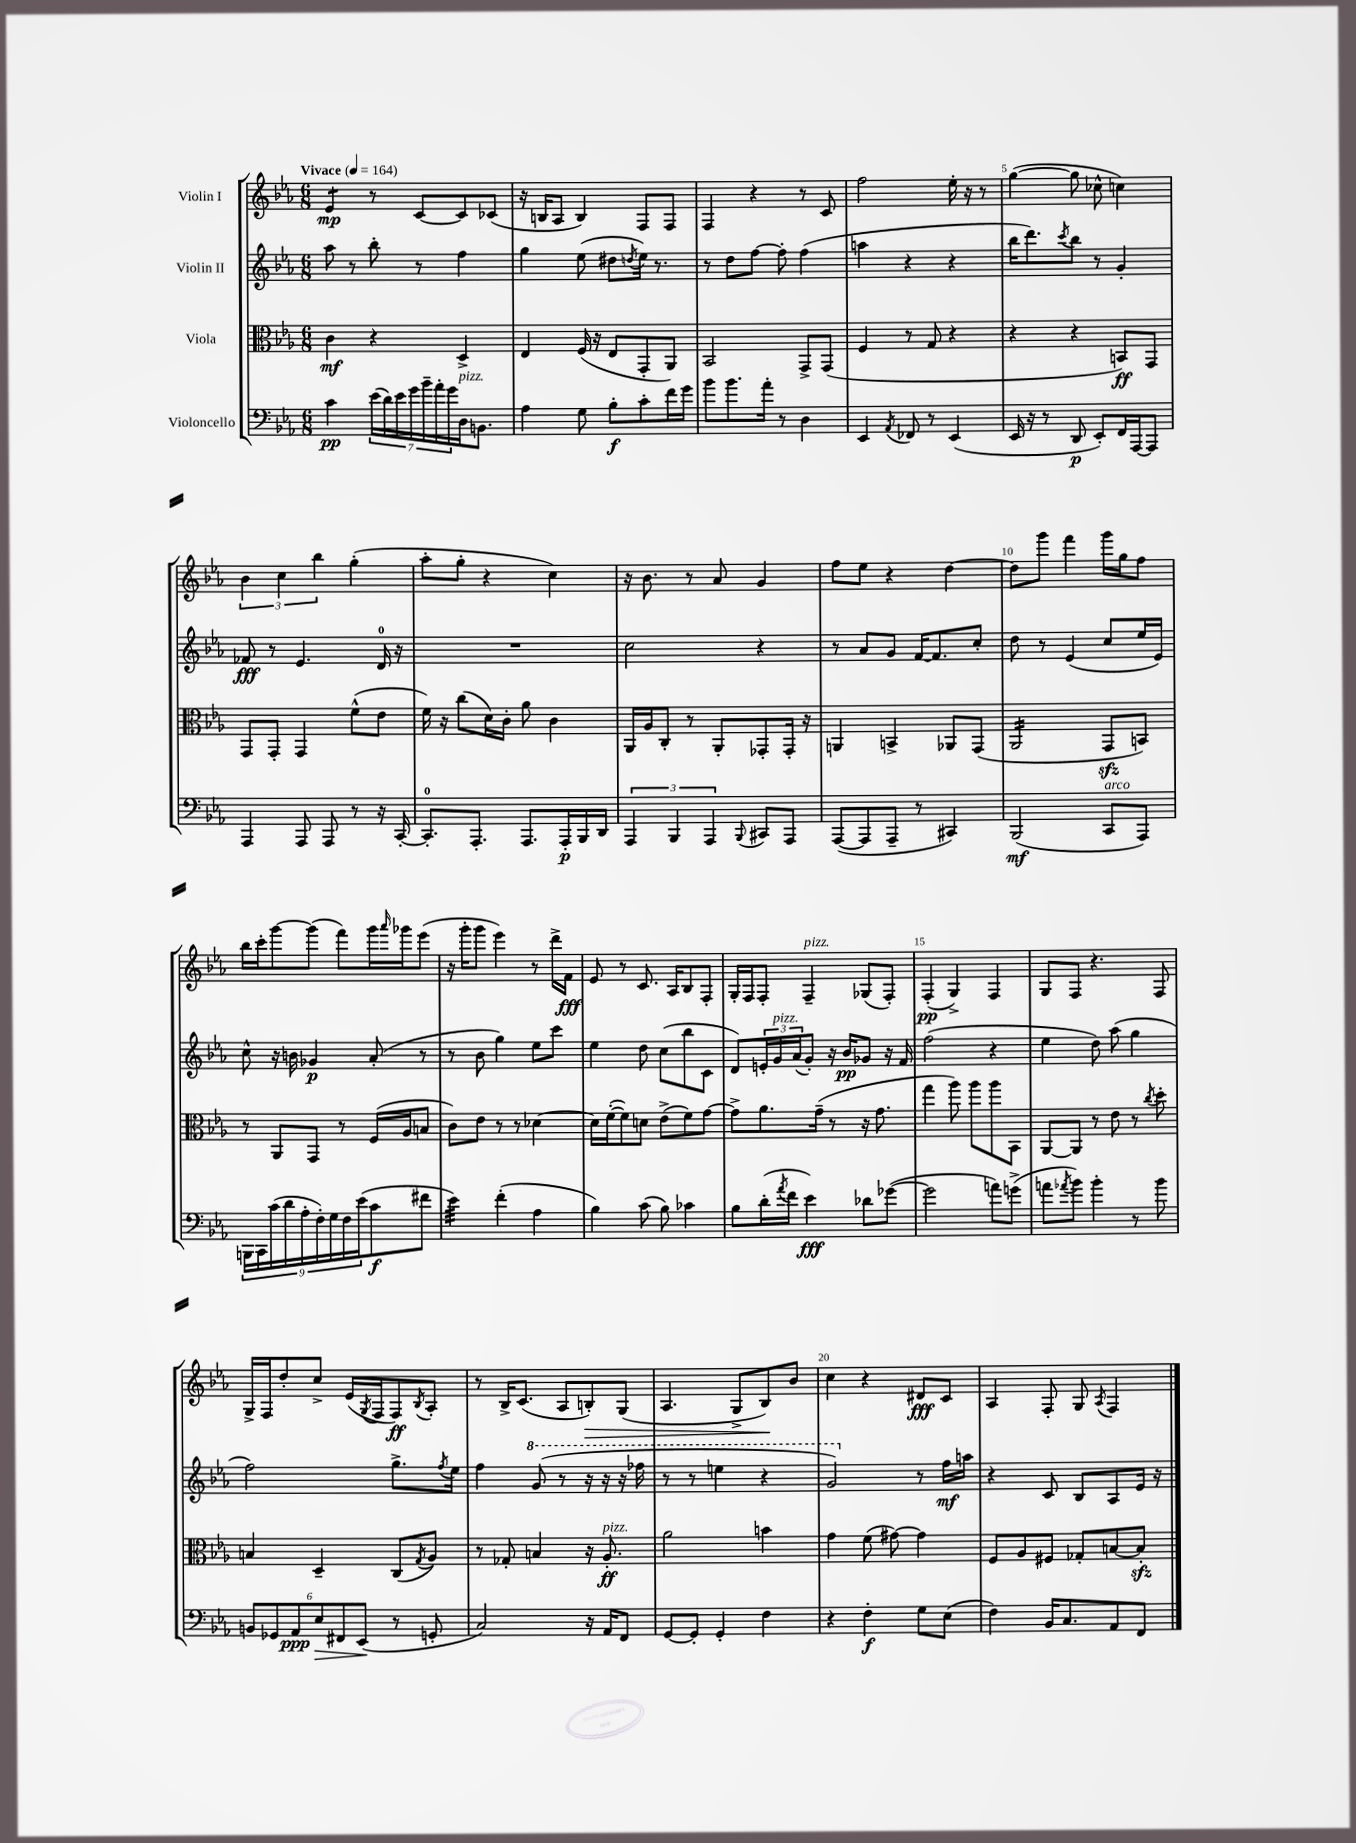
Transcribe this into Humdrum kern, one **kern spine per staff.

**kern	**kern	**kern	**kern
*staff4	*staff3	*staff2	*staff1
*clefF4	*clefC3	*clefG2	*clefG2
*k[b-e-a-]	*k[b-e-a-]	*k[b-e-a-]	*k[b-e-a-]
*M6/8	*M6/8	*M6/8	*M6/8
*MM164	*MM164	*MM164	*MM164
4c\	4c\	8aa-\	4e-/
.	.	8r	.
(28e-\LL	4r	8bb-'\	8r
28d\)	.	.	.
28e-\	.	.	.
28g\	.	.	.
.	.	8r	[8c/L
28b-~\	.	.	.
28a-'\	.	.	.
28g\	.	.	.
16D\J	4D^/	4ff\	8c/]
8.BB\J	.	.	.
.	.	.	(8c-/J
=	=	=	=
4A-\	4E-/	4gg\	16r
.	.	.	16B/LK
.	.	.	8A-/J
8G\	(16F/	(8ee-\	4B/)
.	16r	.	.
8B-'\L	8E-/L	8dd#\L	.
.	.	8qdd/	.
8c'\	8GG'/	16ee-\Jk)	8F/L
.	.	8.r	.
16f\L	8AA-/J)	.	8F/J
16g\JJ	.	.	.
=	=	=	=
8b-\L	2BB-/	8r	4F/
8.b-\	.	8dd\L	.
.	.	[8ff\J	4r
16a-'\Jk	.	.	.
8r	.	8ff'\]	.
4D\	8GG^/L	(4ff\	8r
.	(8GG/J	.	8c/
=	=	=	=
4EE-/	4F/	4aa\	2ff\
8qAA-/	.	.	.
8FF-/	8r	4r	.
8r	8G/	.	.
(4EE-/	4r	4r	16ee-'\
.	.	.	16r
.	.	.	8r
=	=	=	=
16EE-/	4r	16bb-\LK	([4gg\
16r	.	8.ddd\)	.
8r	.	.	.
.	.	8qccc/	.
8DD/	4r	8bb-\J	8gg\]
8EE-'/L)	.	8r	8cc-^^\
16FF/L	8BB/L)	4g'/	4cc\)
[16AAA-/J	.	.	.
8AAA-/]J	8GG/J	.	.
=	=	=	=
4AAA-/	8GG/L	8f-/	6b-\
.	8GG'/J	8r	.
.	.	.	6cc\
8AAA-/	4GG/	4.e-/	.
.	.	.	6bb-\
8AAA-/	.	.	.
8r	(8f^^\L	.	(4gg'\
16r	8e-\J	16d/	.
[16CC'/	.	16r	.
=	=	=	=
8.CC'/]L	16f\)	2.r	8aa-'\L
.	16r	.	.
.	(8cc\L	.	8gg'\J
8.AAA-'/J	.	.	.
.	16d\L)	.	4r
.	16c'\JJ	.	.
8.AAA-/L	8a-\	.	.
.	4c\	.	4cc\)
16AAA-'/L	.	.	.
16BBB-/	.	.	.
16DD/JJ	.	.	.
=	=	=	=
6AAA-/	16AA-/LL	2cc\	16r
.	16A-/J	.	8.b-\
.	8C'/J	.	.
6BBB-/	.	.	.
.	8r	.	8r
6AAA-/	.	.	.
.	8AA-'/L	.	8a-/
8qqBBB-/	.	.	.
8CC#/L	8GG-'/	4r	4g/
8AAA-/J	16GG-'/Jk	.	.
.	16r	.	.
=	=	=	=
([8AAA-/L	4AA/	8r	8ff\L
8AAA-/]	.	8a-/L	8ee-\J
8AAA-~/J	4BB^/	8g/J	4r
8r	.	[16f/LK	.
.	.	8.f/]	.
4CC#/)	8AA-/L	.	[4dd\
.	(8GG/J	8cc'/J	.
=	=	=	=
(2BBB-/	2AA-/	8dd\	8dd\]L
.	.	8r	8ggg\J
.	.	(4e-/	4fff\
8CC/L	8GG/L	8cc/L	16ggg\LL
.	.	.	16gg\J
8AAA-/J)	8BB/J)	16ee-/L	8ff\J
.	.	16e-/JJ)	.
=	=	=	=
18BBB\LL	8r	8cc^^\	16bb-\LL
18CC\	.	.	.
.	.	.	16ccc'\J
(18c\	.	.	.
.	8AA-/L	16r	[8ggg\
18d\	.	.	.
.	.	16b\	.
18A-'\	.	.	.
.	8GG/J	4g-/	(8ggg\]J
18F'\)	.	.	.
18G\	.	.	.
.	8r	.	8fff\L)
18F\	.	.	.
(18e-\J	.	.	.
8c\	(16F/LL	(8a-'/	16ggg\L
.	.	.	16qqaaa-/
.	16A-/J	.	16ggg-\J
8f#\J	8B/J	8r	(8eee-\J
=	=	=	=
4e-\)	8c\L)	8r	16r
.	.	.	16ggg'\LK
.	8e-\J	8b-\	8ggg\J
(4f'\	8r	4gg\)	4eee-\)
.	8r	.	.
4A-\	[4d-\	8ee-\L	8r
.	.	8ccc\J	16ddd^\LL
.	.	.	16f\JJ
=	=	=	=
4B-\)	16d-\]LL	4ee-\	8e-/
.	([16f'\J	.	.
.	8f\])	.	8r
(8c\	8d\J	8dd\	8.c/
8B-\)	(8e-^\L	(8cc\L	.
.	.	.	16A-/LK
4c-\	8f\)	8bb-\	8B-/
.	[8g\J	8c\J	8F'/J
=	=	=	=
8B-\L	8g^\]L	8d/L)	16G'/LL
.	.	.	16F/J
(16d'\L	8.a-\	24e'/L	8F'/J
.	.	24g/	.
8qa-/	.	.	.
16f\JJ	.	.	.
.	.	(24a-/J	.
4e-\)	.	8g'/J)	4F~/
.	(16g~\Jk	.	.
.	8r	16r	.
.	.	16b-/LK	.
8d-\L	16r	8g-/J	(8G-/L
.	8.g\	.	.
([8g-\J	.	16r	8F'/J)
.	.	16f/	.
=	=	=	=
2g-\]	4gg\	(2ff\	(4F'/
.	8aa-\)	.	4G^/)
.	8aa-\L	.	.
8a\L)	8aa-\	4r	4F/
(8g^\J	8BB-\J	.	.
=	=	=	=
8a\L	[8AA-/L	4ee-\	8G/L
8qa-/	.	.	.
8b-\J)	8AA-/]J	.	8F/J
4b-'\	8r	8dd\)	4.r
.	8e-\	(8aa-\	.
8r	8r	4gg\	.
.	8qcc/	.	.
8b-\	8dd'\	.	8F/
=	=	=	=
12BB/L	4B/	2ff\)	16G^/LL
.	.	.	16F/J
12GG-/	.	.	.
.	.	.	8dd'/
12AA-/	.	.	.
12E-/	4D~/	.	8cc^/J
12FF#/	.	.	.
.	.	.	(16e-/LL
(12EE-/J	.	.	.
.	.	.	8qG/
.	.	.	16F/J
8r	(8C/L	8.gg^\L	8F/)
.	8qG/	.	8qB-/
8GG'/	8A-/J)	.	8A-'/J
.	.	8qff/	.
.	.	16ee-\Jk	.
=	=	=	=
2C/)	8r	4ff\	8r
.	8G-'/	.	16B-^/LK
.	.	.	(8.c/J
.	4B/	(8gg/	.
.	.	8r	8A-/L
16r	16r	16r	8B'/)
16AA-/LK	8.A-'/	16r	.
8FF/J	.	16r	(8G/J
.	.	16fff-\	.
=	=	=	=
[8GG/L	2a-\	8r	4.A-/
8GG'/]J	.	8r	.
4GG'/	.	4eee\	.
.	.	.	8G^/L
4F\	4b\	4r	8B-/)
.	.	.	8b-/J
=	=	=	=
4r	4g\	2gg/)	4cc\
4F'\	(8f\	.	4r
.	[8g#\)	.	.
8G\L	4g#\]	8r	8d#/L
(8E-\J	.	16ff\LL	8c/J
.	.	16aa\JJ	.
=	=	=	=
4F\)	8F/L	4r	4A-/
.	8A-/	.	.
16BB-/LK	8F#/J	8c/	8F'/
8.C/	.	.	.
.	8G-'/L	8B-/L	8G/
.	.	.	8qA-/
8AA-/	[8B/	8A-/	4F/
8FF/J	8B'/]J	16e-/Jk	.
.	.	16r	.
==	==	==	==
*-	*-	*-	*-
